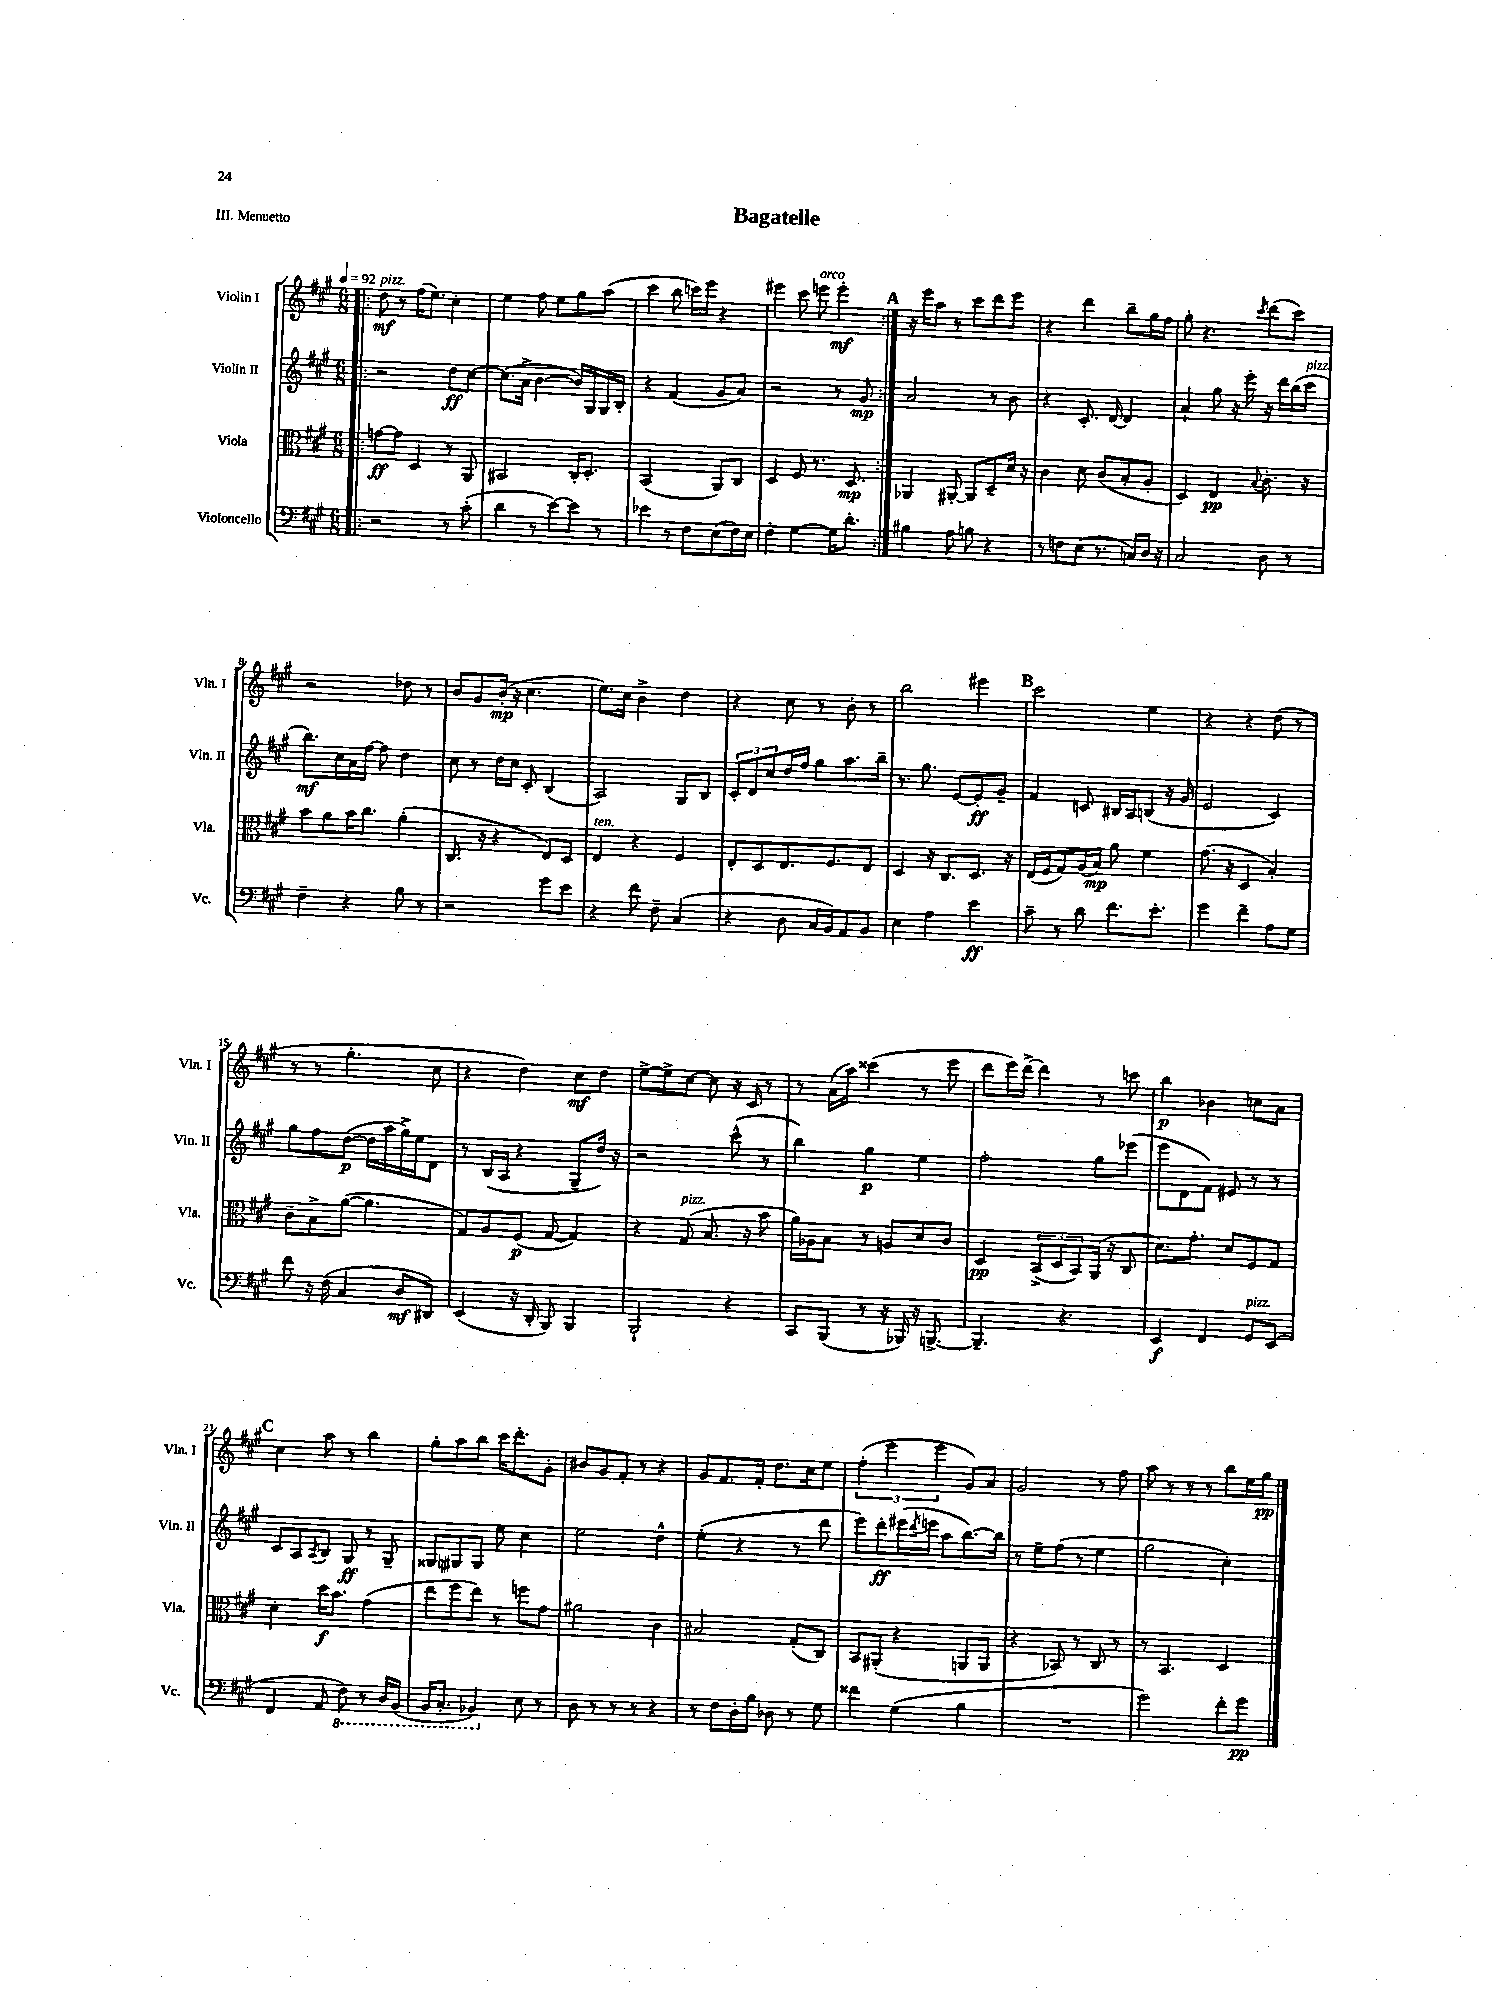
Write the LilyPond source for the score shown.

\header { title = "Bagatelle" piece = "III. Menuetto" }
<<
\new StaffGroup <<
\new Staff = "s0" \with { instrumentName = "Violin I" shortInstrumentName = "Vln. I" } {
    \clef treble \key a \major \numericTimeSignature \time 6/8 \tempo 4 = 92
    \repeat volta 2 { \bar ".|:" d''8\mf^\markup { \italic "pizz." } r8 fis''16( e''8.) cis''4-. |
    e''4 fis''8 e''8 gis''8 a''8( |
    cis'''4 b''8 c'''16) e'''16 r4 |
    eis'''4 cis'''8 e'''8^\markup { \italic "arco" } e'''4-.\mf | }
    \mark \markup { \bold "A" } r16 e'''16 a''8 r8 cis'''8 d'''8 e'''8 |
    r4 d'''4 b''8-- gis''16 fis''16 |
    gis''8-. r4. \acciaccatura { cis'''8 } d'''8( cis'''8) |
    r2 des''8 r8 |
    b'8 gis'8 b'16-.\mp( r16 cis''4. |
    e''8.) cis''16 b'4-> d''4 |
    r4 cis''8 r8 b'8-. r8 |
    b''2 eis'''4 |
    \mark \markup { \bold "B" } cis'''2 e''4 |
    r4 r4 d''8( r8 |
    r8 r8 gis''4.-. cis''8 |
    r4 d''4) cis''8\mf d''8 |
    e''8~-> e''8-> cis''8~ cis''8 r16 cis'16 r8 |
    r8 a'16( a''16) cisis'''4( r8 e'''8 |
    d'''8 e'''16) d'''16~-> d'''4 r8 c'''8 |
    b''4\p bes'4 c''8 a'8 |
    \mark \markup { \bold "C" } cis''4 a''8 r8 b''4 |
    gis''8-. a''8 b''8 cis'''16 d'''8.-. gis'8-. |
    bis'8 gis'8 fis'8-. r8 r4 |
    gis'8 fis'8. fis'16-. d''8. cis''16 e''8 |
    \tuplet 3/2 { fis''4-.( e'''4 e'''4 } gis'8) a'8 |
    gis'2 r8 fis''8 |
    a''8 r8 r8 r8 b''8 e''16 gis''16\pp \bar "|." |
}
\new Staff = "s1" \with { instrumentName = "Violin II" shortInstrumentName = "Vln. II" } {
    \clef treble \key a \major \numericTimeSignature \time 6/8
    \repeat volta 2 { \bar ".|:" r2 d''8\ff cis''8~ |
    cis''8.( a'16-> b'4~ b'16) gis16 gis16 b16-. |
    r4 fis'4( gis'8 a'8) |
    r2 r8 gis'8\mp | }
    \mark \markup { \bold "A" } a'2 r8 b'8 |
    r4 cis'8.-. d'16~ d'4 |
    a'4-! gis''8 r16 e'''16-. r16 d'''16 b''16( cis'''16^\markup { \italic "pizz." } |
    b''8.\mf) cis''16 a'16 fis''16~ fis''8 d''4 |
    cis''8 r8 d''16 cis''16 cis'8-. b4( |
    a2) gis8 b8 |
    \tuplet 3/2 { cis'8-. d'8 cis''8 } d''16 fis''16 gis''8 a''8. b''16-- |
    r8. gis''8. e'8~ e'8-.\ff gis'8-- |
    \mark \markup { \bold "B" } fis'4 c'8 bis16 a16 b8( r16 gis'16 |
    e'2 cis'4) |
    gis''8 fis''8 d''8~\p( d''16 a''16 gis''16->) e''16 d'8 |
    r8 b16( a16 r4 gis8-- d''16) r16 |
    r2 cis'''8-^( r8 |
    b''4) gis''4\p e''4 |
    fis''2-. gis''8 ees'''8( |
    e'''8 d'8 fis'8) eis'8 r8 r8 |
    \mark \markup { \bold "C" } cis'8 a8 \acciaccatura { a8 } b8 gis8\ff r8 gis8-- |
    gisis8 gis8 gis8 e''8 cis''4 |
    e''2 d''4-^ |
    e''4-.( r4 r8 d'''8 |
    e'''8) d'''8-.\ff eis'''16( \acciaccatura { d'''8 } e'''16 a''8 b''8.~) b''16 |
    r8 e''8-- fis''8( r8 e''4 |
    gis''2 cis''4-.) \bar "|." |
}
\new Staff = "s2" \with { instrumentName = "Viola" shortInstrumentName = "Vla." } {
    \clef alto \key a \major \numericTimeSignature \time 6/8
    \repeat volta 2 { \bar ".|:" g'8~\ff g'8 d4 r8 a,8 |
    bis,2 cis16-. d8.-. |
    b,2( a,8) cis8 |
    d4 fis8 r8. d8.\mp | }
    \mark \markup { \bold "A" } aes,4 ais,8~-. ais,8 d8-- d'16 r16 |
    cis'4 d'8 cis'8( b8-. a8-. |
    d4) e4\pp \appoggiatura { b8 } cis'8.-. r16 |
    b'8 a'8 b'16 cis''8. a'4-.( |
    cis8. r16 r4 e8) d8 |
    e4^\markup { \italic "ten." } r4 fis4 |
    e8-. d8 e8. fis8. e8 |
    d4 r16 cis8. d8. r16 |
    \mark \markup { \bold "B" } e16( fis16 gis8) a16( b16\mp) a'8 fis'4 |
    gis'8.( r16 d4 b4-.) |
    cis'8-- b8-> a'8~( a'4. |
    gis8) a8 fis8\p( gis8~ gis4) |
    r4 gis8^\markup { \italic "pizz." }( b8. r16 b'8 |
    a'16) aes16 b8 r8 a8 d'8 cis'8 |
    d4\pp \tuplet 3/2 { b,8->( d8 b,8) } a,16( r16 cis8 |
    d'8.) gis'8.-. d'8 fis8 gis8 |
    \mark \markup { \bold "C" } d'4-. d''16\f b'8. gis'4( |
    e''8 fis''8 e''8) r8 f''8 gis'8 |
    ais'2 cis'4 |
    bis2 gis8-.( cis8) |
    b,8 ais,8-.( r4 a,8 a,8 |
    r4 bes,8) r8 cis8 r8 |
    r8 b,4. d4 \bar "|." |
}
\new Staff = "s3" \with { instrumentName = "Violoncello" shortInstrumentName = "Vc." } {
    \clef bass \key a \major \numericTimeSignature \time 6/8
    \repeat volta 2 { \bar ".|:" r2 r8 cis'8-.( |
    d'4 r8 e'8~) e'8 r8 |
    ees'4 r8 fis8 e8( fis16) e16 |
    fis4-. gis4~ gis16 d'8.-. | }
    \mark \markup { \bold "A" } bis4 a8 b8 r4 |
    r8 f8 e8( r8. c16) d16 r16 |
    cis2 d8 r8 |
    fis4-- r4 b8 r8 |
    r2 gis'8 e'8 |
    r4 fis'8 fis8-- cis4( |
    r4 d8 cis16 b,16) a,8 b,8 |
    e4 a4 e'4\ff |
    \mark \markup { \bold "B" } cis'8-- r8 d'8 fis'8. e'8.-. |
    gis'4 fis'4-- a8 gis8 |
    fis'8 r16 fis16( cis4 d8\mf dis,8) |
    e,4( r16 d,16-. b,,8) b,,4 |
    b,,2-! r4 |
    cis,8 b,,8( r8 r16 bes,,16) r16 b,,8.~-> |
    b,,4.-- r4. |
    e,4\f fis,4 gis,8^\markup { \italic "pizz." } e,8( |
    \mark \markup { \bold "C" } fis,4 a,8 \ottava #-1 fis,8) r8 d,16 b,,16( |
    b,,16 cis,8.-. bes,,4) \ottava #0 e8 r8 |
    d8 r8 r8 r8 r4 |
    r8 fis8 d16-. b16 des8 r8 gis8 |
    fisis'4 gis4( b4 |
    R2. |
    gis'2) fis'8-. gis'8\pp \bar "|." |
}
>>
>>
